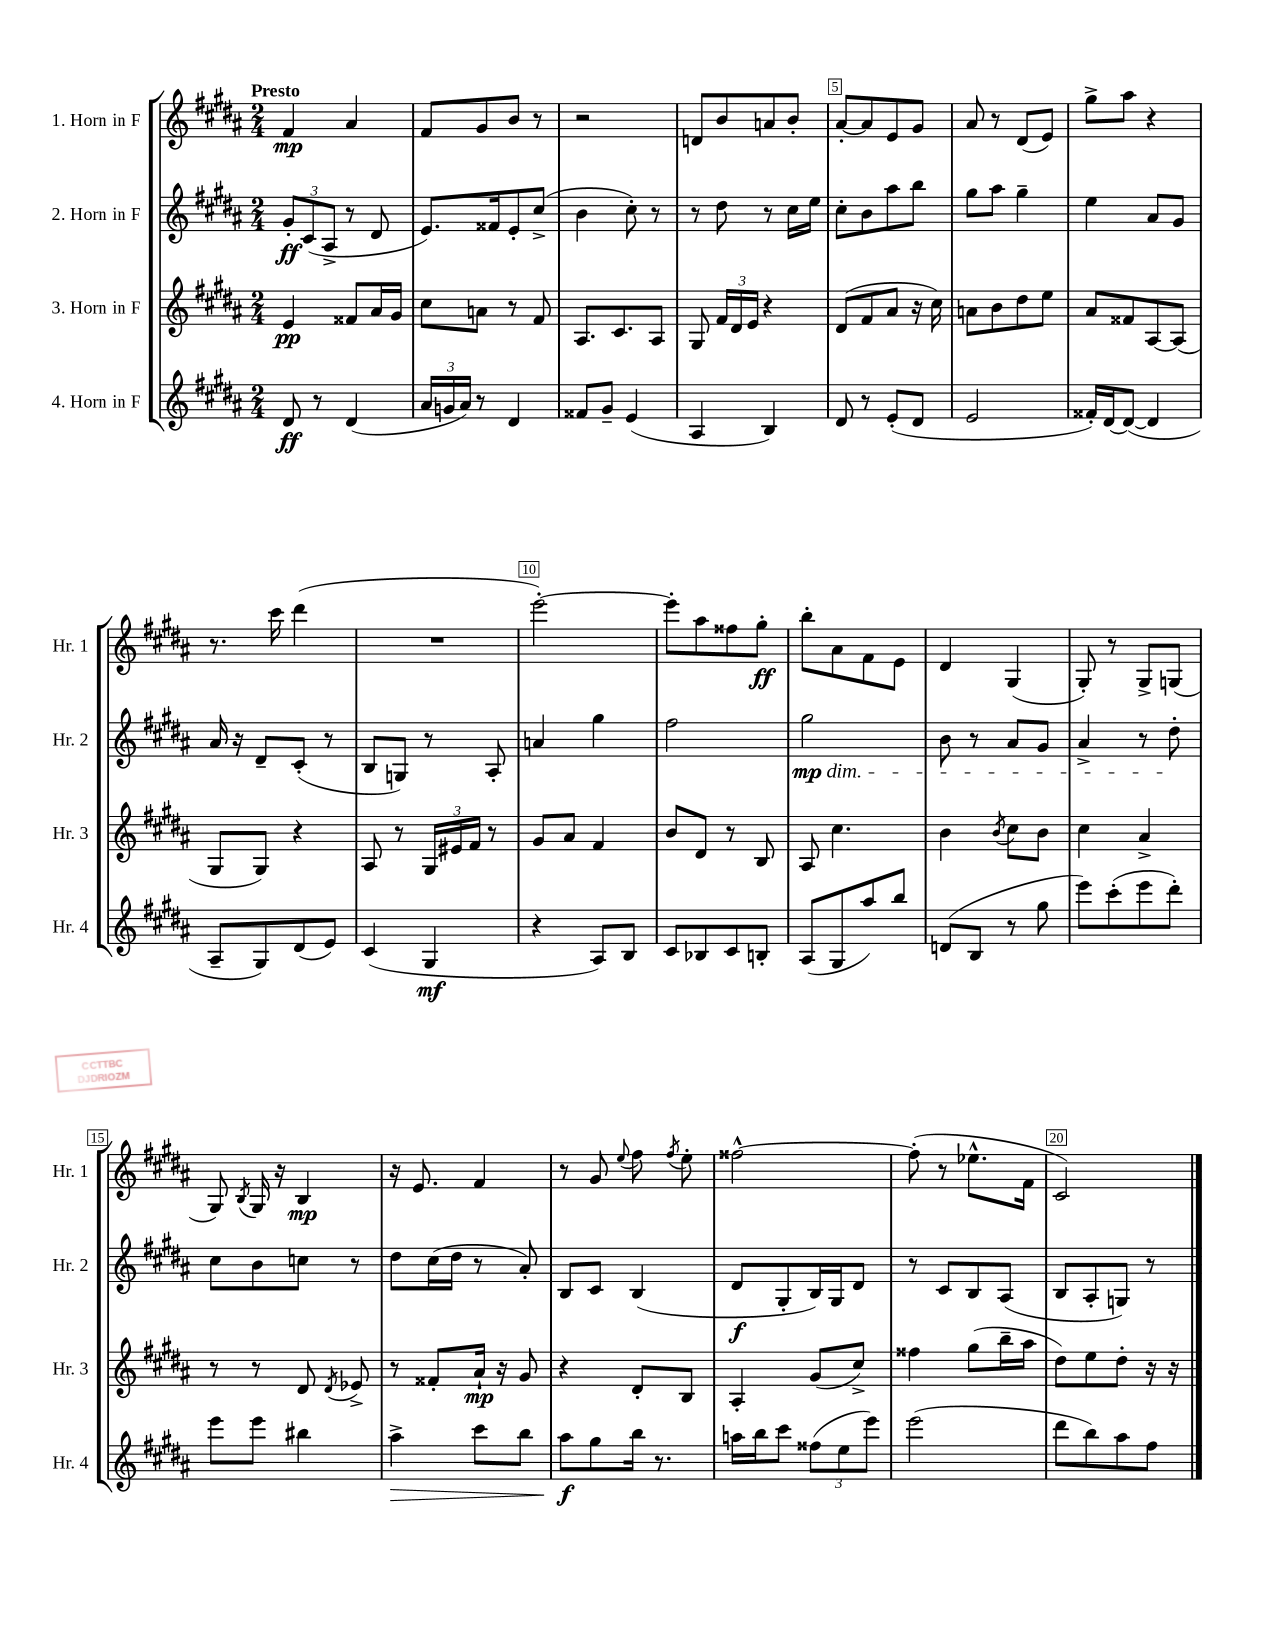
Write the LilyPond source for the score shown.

<<
\new StaffGroup <<
\new Staff = "s0" \with { instrumentName = "1. Horn in F" shortInstrumentName = "Hr. 1" } {
    \clef treble \key b \major \numericTimeSignature \time 2/4 \tempo "Presto"
    \autoBeamOff fis'4\mp ais'4 |
    fis'8[ gis'8 b'8] r8 |
    r2 |
    d'8[ b'8 a'8 b'8]-. |
    ais'8[~-. ais'8 e'8 gis'8] |
    ais'8 r8 dis'8[( e'8]) |
    gis''8[-> ais''8] r4 |
    r8. cis'''16 dis'''4( |
    R2 |
    e'''2~-.) |
    e'''8[-. ais''8 fisis''8 gis''8]-.\ff |
    b''8[-. ais'8 fis'8 e'8] |
    dis'4 gis4( |
    gis8-.) r8 gis8[-> g8]( |
    gis8) \acciaccatura { b8 } gis16 r16 b4\mp |
    r16 e'8. fis'4 |
    r8 gis'8 \appoggiatura { e''8 } fis''8 \acciaccatura { fis''8 } e''8-. |
    fisis''2~-^ |
    fisis''8-.( r8 ees''8.[-^ fis'16] |
    cis'2) \bar "|." |
}
\new Staff = "s1" \with { instrumentName = "2. Horn in F" shortInstrumentName = "Hr. 2" } {
    \clef treble \key b \major \numericTimeSignature \time 2/4
    \autoBeamOff \tuplet 3/2 { gis'8[-.\ff cis'8( ais8]-> } r8 dis'8 |
    e'8.[) fisis'16 e'8-. cis''8]->( |
    b'4 cis''8-.) r8 |
    r8 dis''8 r8 cis''16[ e''16] |
    cis''8[-. b'8 ais''8 b''8] |
    gis''8[ ais''8] gis''4-- |
    e''4 ais'8[ gis'8] |
    ais'16 r16 dis'8[-- cis'8]-.( r8 |
    b8[ g8]) r8 ais8-. |
    a'4 gis''4 |
    fis''2 |
    gis''2\mp\dim |
    b'8 r8 ais'8[ gis'8] |
    ais'4-> r8 dis''8-.\! |
    cis''8[ b'8 c''8] r8 |
    dis''8[ cis''16( dis''16] r8 ais'8-.) |
    b8[ cis'8] b4( |
    dis'8[\f gis8-. b16) gis16 dis'8] |
    r8 cis'8[ b8 ais8]( |
    b8[ ais8-. g8]) r8 \bar "|." |
}
\new Staff = "s2" \with { instrumentName = "3. Horn in F" shortInstrumentName = "Hr. 3" } {
    \clef treble \key b \major \numericTimeSignature \time 2/4
    \autoBeamOff e'4\pp fisis'8[ ais'16 gis'16] |
    cis''8[ a'8] r8 fis'8 |
    ais8.[ cis'8. ais8] |
    gis8 \tuplet 3/2 { fis'16[ dis'16 e'16] } r4 |
    dis'8[( fis'8 ais'8] r16 cis''16) |
    a'8[ b'8 dis''8 e''8] |
    ais'8[ fisis'8 ais8~ ais8]( |
    gis8[ gis8]) r4 |
    ais8 r8 \tuplet 3/2 { gis16[ eis'16 fis'16] } r8 |
    gis'8[ ais'8] fis'4 |
    b'8[ dis'8] r8 b8 |
    ais8 cis''4. |
    b'4 \acciaccatura { b'8 } cis''8[ b'8] |
    cis''4 ais'4-> |
    r8 r8 dis'8 \acciaccatura { dis'8 } ees'8-> |
    r8 fisis'8[-. ais'16]-!\mp r16 gis'8 |
    r4 dis'8[-. b8] |
    ais4-. gis'8[( cis''8]->) |
    fisis''4 gis''8[( b''16-- ais''16] |
    dis''8[) e''8 dis''8]-. r16 r16 \bar "|." |
}
\new Staff = "s3" \with { instrumentName = "4. Horn in F" shortInstrumentName = "Hr. 4" } {
    \clef treble \key b \major \numericTimeSignature \time 2/4
    \autoBeamOff dis'8\ff r8 dis'4( |
    \tuplet 3/2 { ais'16[ g'16 ais'16]) } r8 dis'4 |
    fisis'8[ gis'8]-- e'4( |
    ais4 b4) |
    dis'8 r8 e'8[-.( dis'8] |
    e'2 |
    fisis'16[-.) dis'16~ dis'8]~( dis'4 |
    ais8[-- gis8) dis'8( e'8]) |
    cis'4( gis4\mf |
    r4 ais8[) b8] |
    cis'8[ bes8 cis'8 b8]-. |
    ais8[( gis8 ais''8) b''8] |
    d'8[( b8] r8 gis''8 |
    e'''8[) cis'''8-.( e'''8 dis'''8]-.) |
    e'''8[ e'''8] bis''4 |
    ais''4->\> cis'''8[ b''8] |
    ais''8[\f\! gis''8 b''16] r8. |
    a''16[ b''16 cis'''8] \tuplet 3/2 { fisis''8[( e''8 e'''8]) } |
    e'''2( |
    dis'''8[ b''8) ais''8 fis''8] \bar "|." |
}
>>
>>
\layout { \context { \Score \override BarNumber.break-visibility = ##(#f #t #t) barNumberVisibility = #(every-nth-bar-number-visible 5) \override BarNumber.stencil = #(make-stencil-boxer 0.1 0.3 ly:text-interface::print) } }
